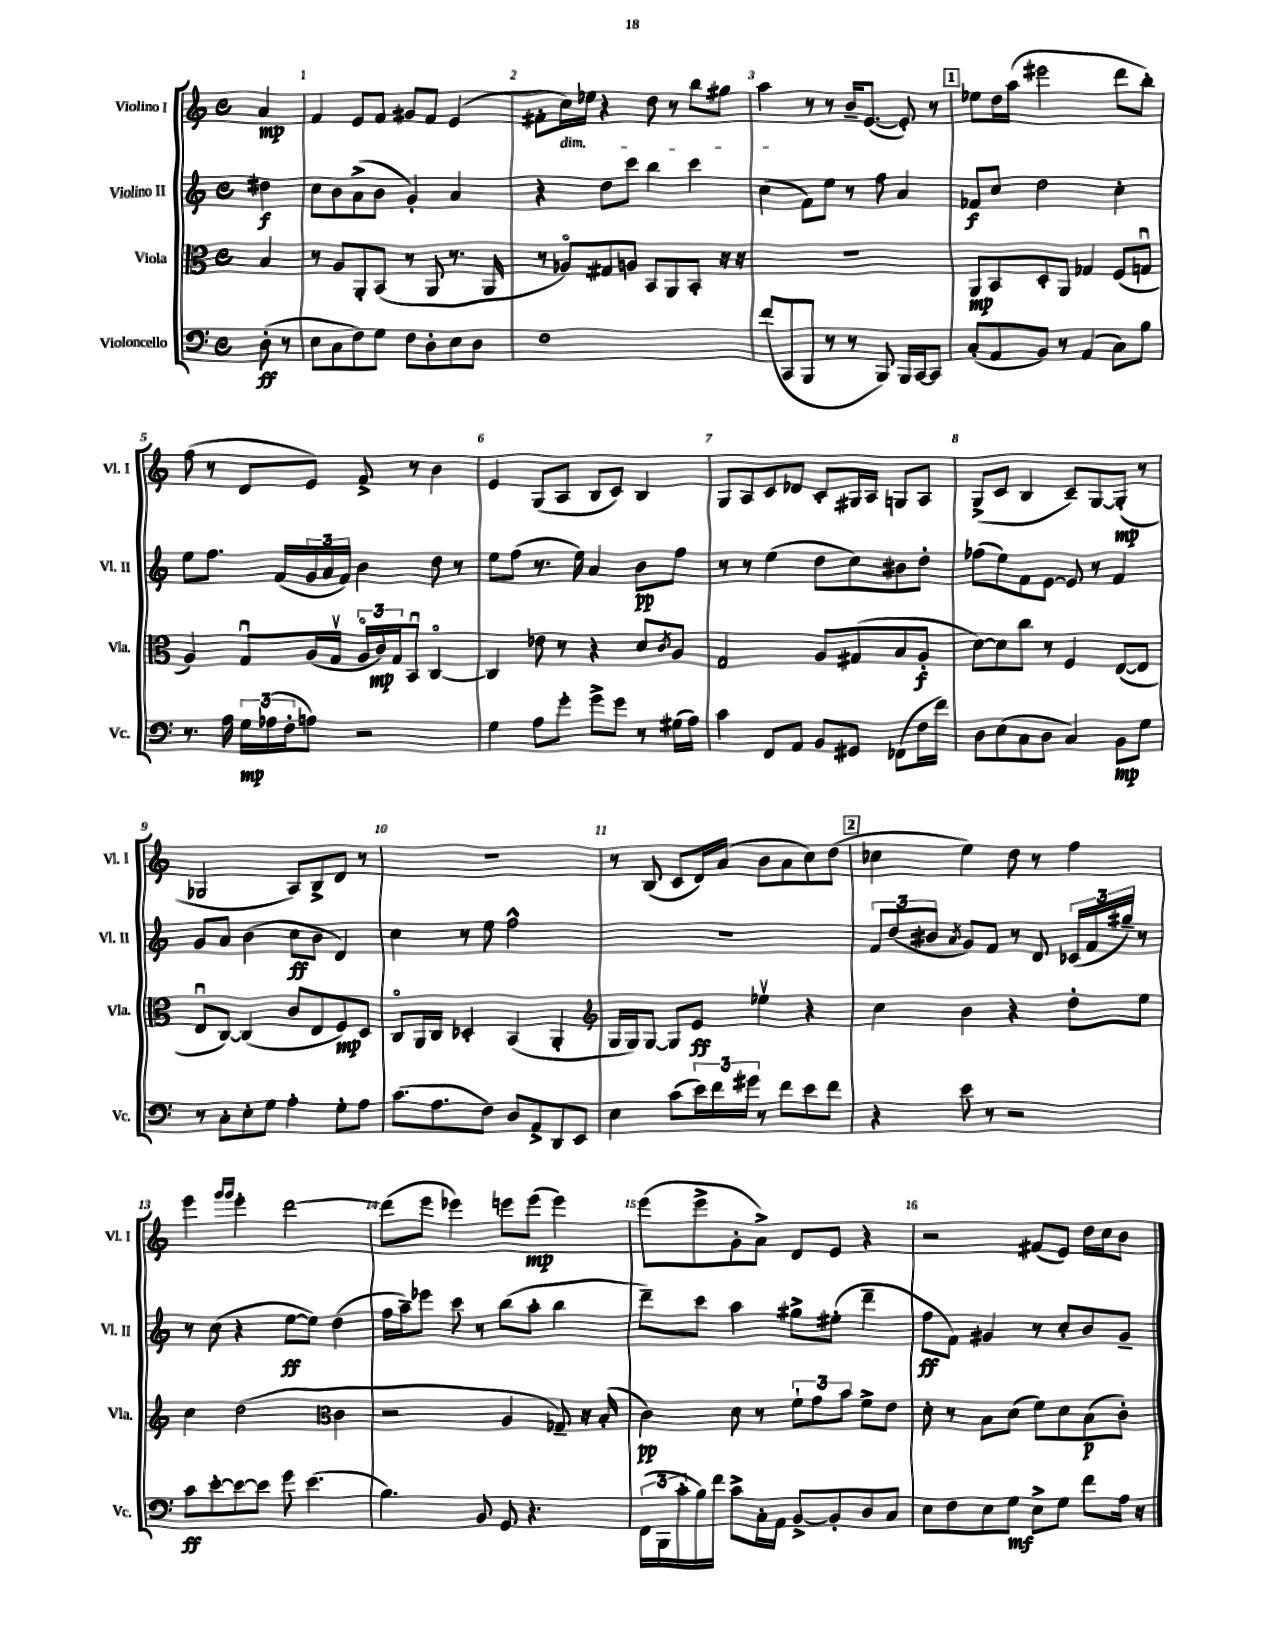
<<
\new StaffGroup <<
\new Staff = "s0" \with { instrumentName = "Violino I" shortInstrumentName = "Vl. I" } {
    \clef treble \key c \major \defaultTimeSignature \time 4/4 \partial 4
    a'4\mp |
    f'4 e'8 f'8 gis'8 f'8 e'4( |
    fis'8-. c''16\dim) ees''16 r4 d''8 r8 b''8 gis''8 |
    a''4\! r8 r8 b'16-- e'8.~( e'8-.) r8 |
    \mark \markup { \box "1" } ees''8 d''16 a''16( eis'''2 d'''8 b''8-.) |
    f''8( r8 d'8 e'8) f'8-> r8 b'4 |
    e'4 g8( a8 b8 c'8) b4 |
    g8 a8 c'8 des'8 c'8-. gis16 a16 g8 a8 |
    g8->( c'8 b4 c'8--) g8~ g8-.\mp( r8 |
    ges2 a8) b8-> d'8 r8 |
    r1 |
    r8 b8( c'8 d'16) a'16( b'8 a'8 c''8) d''8( |
    \mark \markup { \box "2" } ces''4 e''4) d''8 r8 f''4 |
    e'''4 \grace { g'''16 g'''16 } e'''4-. d'''2~ |
    d'''8( e'''8 ees'''4) e'''8 e'''8\mp( e'''4) |
    e'''8( e'''8-> g'8-. a'8->) d'8 e'8 r4 |
    r2 fis'8( e'8) d''16 c''16 b'8 \bar "|." |
}
\new Staff = "s1" \with { instrumentName = "Violino II" shortInstrumentName = "Vl. II" } {
    \clef treble \key c \major \defaultTimeSignature \time 4/4 \partial 4
    dis''4\f |
    c''8 b'8 a'8->( b'8 g'4-.) a'4 |
    r4 d''8 c'''8 b''4 c'''4 |
    c''4( f'8) e''8 r8 f''8 a'4 |
    \mark \markup { \box "1" } fes'8\f c''8 d''2 c''4-. |
    e''8 f''8. f'16( \tuplet 3/2 { g'16 a'16 f'16) } b'4 d''8 r8 |
    e''8 f''8( r8. e''16) a'4 b'8\pp f''8 |
    r8 r8 e''4( d''8 c''8) bis'8 d''8-. |
    fes''8( e''8) f'8 e'8~ e'8 r8 f'4 |
    g'8 a'8 b'4( c''8\ff b'8 d'4) |
    c''4 r8 e''8 f''2-^ |
    R1 |
    \mark \markup { \box "2" } \tuplet 3/2 { f'8 d''8( bis'8 } \acciaccatura { a'8 } g'8) f'8 r8 d'8 \tuplet 3/2 { ces'16( f'16 gis''16--) } r8 |
    r8 c''8( r4 e''8~\ff e''8) d''4( |
    f''16 a''16--) ees'''8 c'''8 r8 b''8( a''8-. b''4 |
    d'''8--) c'''8 a''4 gis''8-> eis''8-.( d'''4-- |
    f''8\ff f'8) gis'4 r8 c''8-. b'8 gis'8-- \bar "|." |
}
\new Staff = "s2" \with { instrumentName = "Viola" shortInstrumentName = "Vla." } {
    \clef alto \key c \major \defaultTimeSignature \time 4/4 \partial 4
    b4 |
    r8 a8 a,8-. b,8( r8 a,8 r8. a,16 |
    r8 aes8\flageolet) gis8 a8 b,8 a,8 b,8-. r16 r16 |
    R1 |
    \mark \markup { \box "1" } a,8\mp b,8 d8-. a,8 ges4 f8( g8\downbow |
    a4) g8\downbow a16( g16\upbow \tuplet 3/2 { a16\flageolet c'16\mp) g16 } b,8\downbow c4~\flageolet |
    c4 ees'8 r8 r4 d'8 \acciaccatura { c'8 } a8 |
    g2 a8 gis8( b8 a8-.\f |
    d'8~) d'8 c''8 r8 f4 e8~( e8 |
    e8\downbow c8~) c4( c'8 e8 f8\mp) d8 |
    c8\flageolet a,16 c16 des4-. b,4( a,4-. |
    \clef treble g16 g16) g8~ g8 e'8\ff ees''4\upbow r4 |
    \mark \markup { \box "2" } c''4 b'4 r4 d''8-. e''8 |
    c''4 d''2( \clef alto c'4 |
    r2 a4 ges8--) r16 b16-.( |
    c'4\pp) d'8 r8 \tuplet 3/2 { f'8-! g'8 b'8 } f'8-> e'8 |
    d'8-. r8 b8 d'8( f'8) d'8 b8\p( c'8-.) \bar "|." |
}
\new Staff = "s3" \with { instrumentName = "Violoncello" shortInstrumentName = "Vc." } {
    \clef bass \key c \major \defaultTimeSignature \time 4/4 \partial 4
    d8-.\ff( r8 |
    e8 c8 f8) g8 f8 d8-. e8 d8 |
    f1 |
    f'8( c,8 b,,8 r8 r8 b,,8) b,,16 c,16~ c,8 |
    \mark \markup { \box "1" } c8-.( a,8 b,8) r8 a,4( c8) b8 |
    r8. a16 \tuplet 3/2 { g16\mp aes16( f16-. } a8) r2 |
    g4 a8 g'8-. g'8-> g'8 r8 gis16( a16) |
    c'4 f,8 a,8 b,8 gis,8 fes,8( f16 f'16) |
    d8 e8( c8 d8 c4) b,8\mp g8 |
    r8 c8-. e8-. g8 a4-. g8-. a8 |
    c'8.( a8. f8) d8 a,8-> d,8 e,8 |
    e4 c'8( \tuplet 3/2 { e'16) f'16 gis'16 } r8 f'8 e'8 f'8 |
    \mark \markup { \box "2" } r4 e'8 r8 r2 |
    c'8\ff e'8~-. e'8~ e'8 g'8 e'4.( |
    b4.) b,8 g,8 r4. |
    \tuplet 3/2 { f,16( b,,16 c'16-. } b16) f'16 c'8-> c16-. a,16 b,8~-> b,8-. d8 c8 |
    e8 f8 e8 g8\mf e8-> g8 f'8 a16 r16 \bar "|." |
}
>>
>>
\layout { \context { \Score \override BarNumber.break-visibility = ##(#f #t #t) barNumberVisibility = #all-bar-numbers-visible } }
